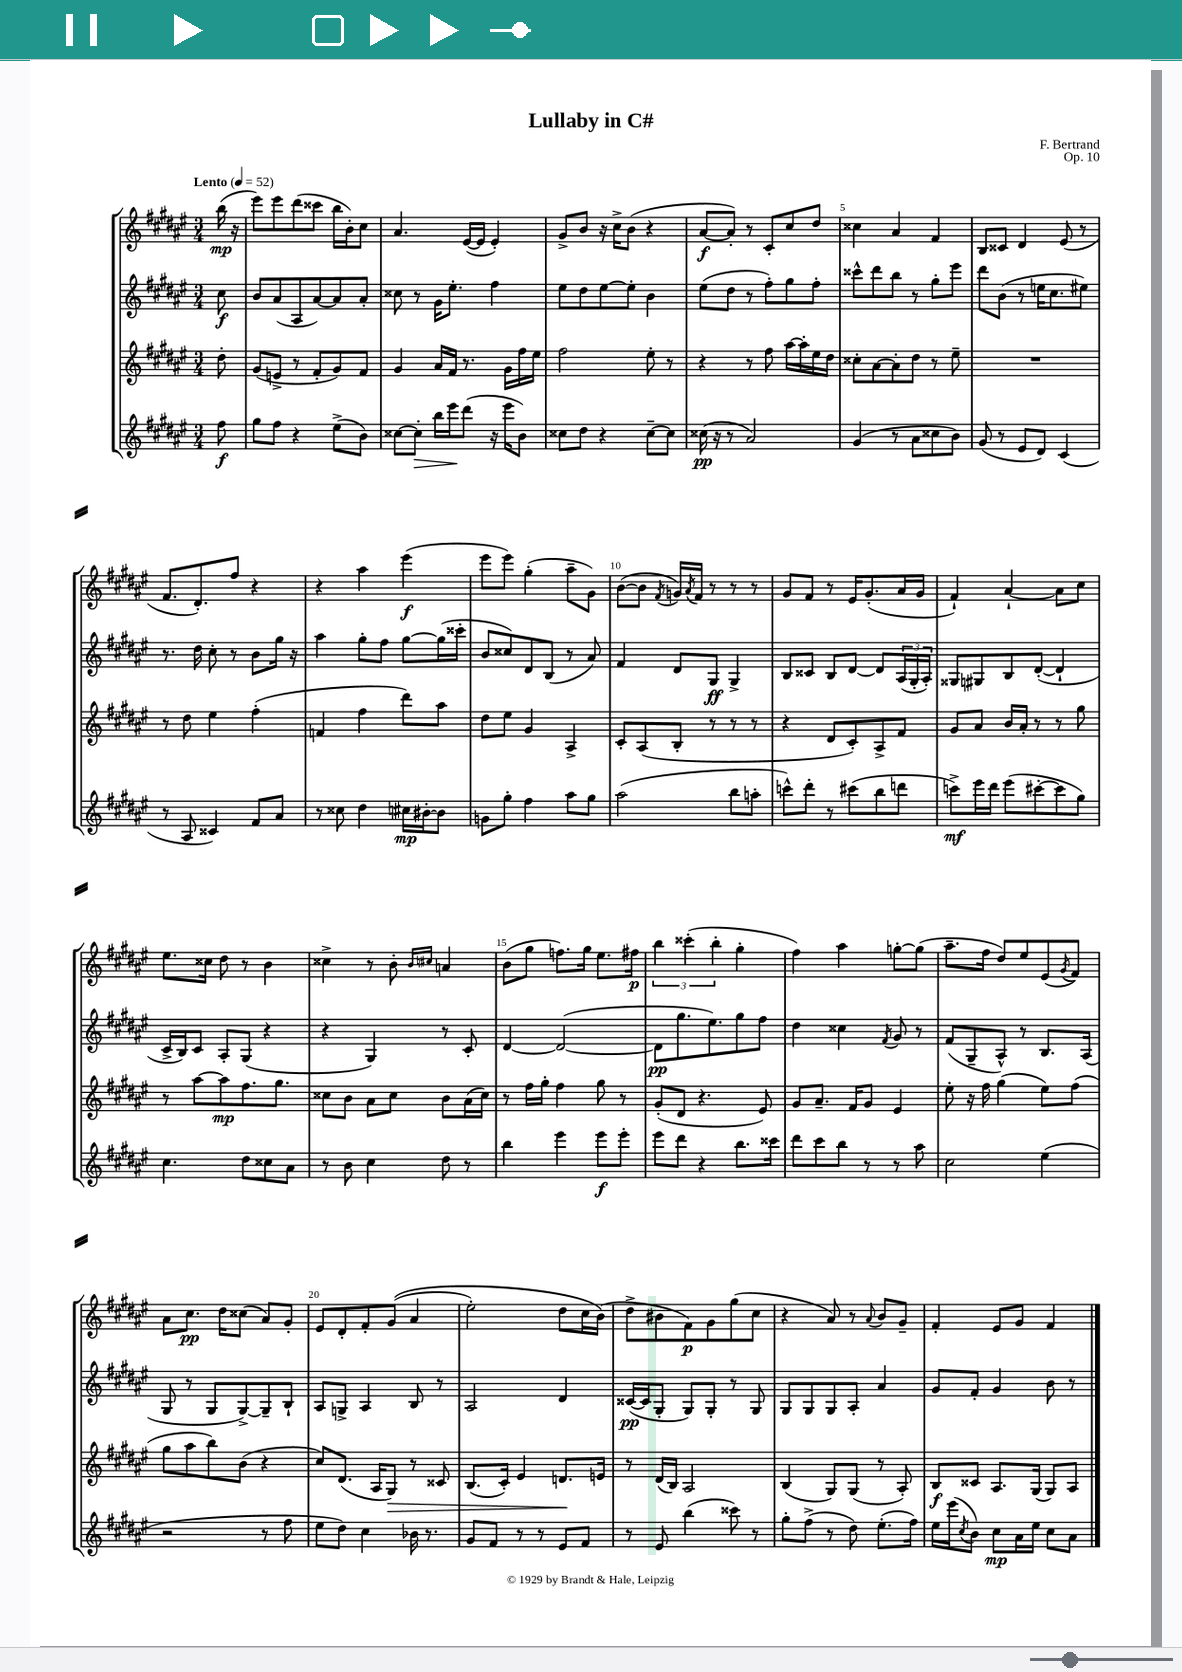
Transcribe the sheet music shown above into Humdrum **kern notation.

**kern	**kern	**kern	**kern
*staff4	*staff3	*staff2	*staff1
*clefG2	*clefG2	*clefG2	*clefG2
*k[f#c#g#d#a#e#]	*k[f#c#g#d#a#e#]	*k[f#c#g#d#a#e#]	*k[f#c#g#d#a#e#]
*M3/4	*M3/4	*M3/4	*M3/4
*MM52	*MM52	*MM52	*MM52
8ff#	8dd#'	8cc#	(16bb
.	.	.	16r
=	=	=	=
8gg#	(8g#	8b	8eee#)
8ff#	8e^	(8a#	8eee#
4r	8r	8A#	(8ddd#
.	8f#'	[8a#)	8ccc##
(8ee#^	8g#)	8a#]	16bb
.	.	.	16b')
8b)	8f#	8a#'	8cc#
=	=	=	=
[8cc##	4g#	8cc##	4.a#
8cc##']	.	8r	.
16bb	16a#	16g#	.
16eee#	16f#	8.ee#'	.
(8ddd#	8.r	.	([16e#
.	.	.	16e#]
16r	.	4ff#	4e#')
16eee#	16g#	.	.
8b)	16ff#	.	.
.	16ee#	.	.
=	=	=	=
8cc##	2ff#	8ee#	8g#^
8dd#	.	8dd#	8b
4r	.	[8ee#	16r
.	.	.	16cc#^
.	.	8ee#']	(8b
[8cc##~	8ee#'	4b	4r
8cc##]	8r	.	.
=	=	=	=
(16cc##	4r	(8ee#	[8a#
16r	.	.	.
8r	.	8dd#	8a#'])
2a#)	8r	8r	8r
.	8ff#	8ff#')	8c#'
.	[16aa#	8gg#	8cc#
.	16aa#']	.	.
.	16ee#	8ff#'	8dd#
.	16dd#	.	.
=	=	=	=
(4g#	8cc##'	8ccc##^^	4cc##
.	[8a#	8ddd#	.
8r	8a#']	8bb	4a#
8a#	8dd#	8r	.
8cc##	8r	8gg#'	4f#
8b)	8ee#~	8eee#	.
=	=	=	=
(8g#	2.r	8ddd#	8B
8r	.	(8b	8c##
8e#	.	8r	4d#
8d#)	.	16ee	.
.	.	8.cc#	.
(4c#	.	.	(8e#
.	.	8ee#)	8r
=	=	=	=
8r	8r	8.r	8.f#
8A#	8dd#	.	.
.	.	16dd#	8.d#')
4c##)	4ee#	8cc#'	.
.	.	8r	8ff#
8f#	(4ff#'	8b	4r
8a#	.	16gg#	.
.	.	16r	.
=	=	=	=
8r	4f	4aa#	4r
8cc##	.	.	.
4dd#	4ff#	8gg#'	4aa#
.	.	8ff#	.
16cc#	8ddd#)	[8gg#	(4eee#
[16b#'	.	.	.
8b#]	8aa#	(16gg#]	.
.	.	16ccc##'	.
=	=	=	=
8g	8dd#	8b	8eee#
8gg#'	8ee#	8cc##)	8eee#)
4ff#	4g#	8d#	(4gg#'
.	.	(8B	.
8aa#	4A#^	8r	8aa#~
8gg#	.	8a#)	8g#)
=	=	=	=
(2aa#	8c#'	4f#	([8b
.	(8A#	.	8b]
.	.	.	8qf#
.	8B'	8d#	16g)
.	.	.	8qa#
.	.	.	16f#
.	8r	8G#	8r
8bb	8r	4G#^	8r
8aa'	8r	.	8r
=	=	=	=
8ccc^^)	4r	8B	8g#
8ddd#'	.	8c##	8f#
8r	8d#	8B	8r
(8ccc#	8c#')	[8d#	16e#
.	.	.	(8.g#'
8bb	8A#^	8d#]	.
8ddd	8f#	(24A#	16a#
.	.	24G#'	.
.	.	.	16g#
.	.	24A#')	.
=	=	=	=
8ccc^)	8g#	8G##	4f#`)
16eee#	8a#	8G#	.
16ddd#	.	.	.
(8eee#	16b	8B	[4a#`
.	16a#'	.	.
[8ccc#'	8r	([8d#'	.
8ccc#]	8r	4d#`]	8a#]
8gg#)	8gg#	.	8cc#
=	=	=	=
4.cc#	8r	16c#^	8.ee#
.	.	16B)	.
.	[8aa#	8c#	.
.	.	.	16cc##
.	8aa#]	8A#'	8dd#
8dd#	8.ff#	(8G#	8r
8cc##	.	4r	4b
.	8.gg#	.	.
8a#	.	.	.
=	=	=	=
8r	8cc##	4r	4cc##^
8b	8b	.	.
4cc#	8a#	4G#)	8r
.	8cc##	.	8b'
.	.	.	16qqb
.	.	.	16qqcc#
8dd#	8b	8r	4a
8r	(16a#	8c#'	.
.	16cc##)	.	.
=	=	=	=
4bb	8r	[4d#	(8b
.	16ff#	.	8gg#
.	16gg#'	.	.
4eee#	4ff#	(2d#_	8.ff)
.	.	.	16gg#
8eee#	8gg#	.	8.ee#
8eee#'	8r	.	.
.	.	.	16ff#
=	=	=	=
8eee#	(8g#'	8d#]	6bb
8ddd#	8d#	8.gg#	.
.	.	.	(6ccc##'
4r	4.r	.	.
.	.	8.ee#)	.
.	.	.	6bb'
8.bb	.	8gg#	4gg#'
.	8e#)	8ff#	.
16ccc##	.	.	.
=	=	=	=
8ddd#	8g#	4dd#	4ff#)
8ccc#	8.a#~	.	.
8bb	.	4cc##	4aa#
.	16f#	.	.
8r	8g#	.	.
.	.	8qf#	.
8r	4e#	8g#	[8gg'
8aa#	.	8r	(8gg]
=	=	=	=
2cc#	8ee#'	(8f#	8.aa#~
.	16r	8G#~	.
.	16ff#	.	16ff#
.	(4gg#	8A#^^)	8dd#)
.	.	8r	8ee#
(4ee#	8ee#)	8.B	(8e#
.	.	.	8qg#
.	(8ff#	.	8f#)
.	.	(16A#	.
=	=	=	=
2r	8gg#	8G#	8a#
.	8aa#	8r	8.cc#
.	8bb)	8G#	.
.	.	.	16dd#
.	(8b	[8G#^)	(8cc##
8r	4r	8G#~]	8a#)
8ff#	.	8B`	8g#'
=	=	=	=
8ee#	8cc#)	8A#	8e#
8dd#)	(8.d#	8G^	8d#'
4cc#	.	4A#	8f#'
.	16A#	.	.
.	8G#)	.	&((8g#
16b-	8r	8B	4a#
8.r	.	.	.
.	8c##	8r	.
=	=	=	=
8g#	(8.B	2A#	2ee#')
8f#	.	.	.
.	16c#')	.	.
8r	4e#	.	.
8r	.	.	.
8e#	8.d	4d#	8dd#
8f#	.	.	16cc#
.	16e	.	(16b&)
=	=	=	=
8r	8r	([16c##	8dd#^
.	.	16c##]	.
8e#	(16d#	8G#'	8b#
.	16B)	.	.
(4bb	2A#	8G#)	8f#)
.	.	8G#'	8g#
8ccc##)	.	8r	(8gg#
8r	.	8G#	8cc#
=	=	=	=
8gg#'	(4B	8G#	4r
(8ff#^	.	8G#	.
8r	8G#)	8G#	8a#)
8dd#)	(8G#	8A#'	8r
.	.	.	8qqa#
(8.ee#'	8r	4a#	8b
.	8A#')	.	8g#~
16ff#)	.	.	.
=	=	=	=
16ee#	8B	8g#	4f#'
(16eee#	.	.	.
8qcc#	.	.	.
8b)	8c##	8f#'	.
8cc#	8.A#	4g#	8e#
16a#	.	.	8g#
16ee#	(16G#	.	.
8cc#	8G#)	8b	4f#
8a#	8A#	8r	.
==	==	==	==
*-	*-	*-	*-
